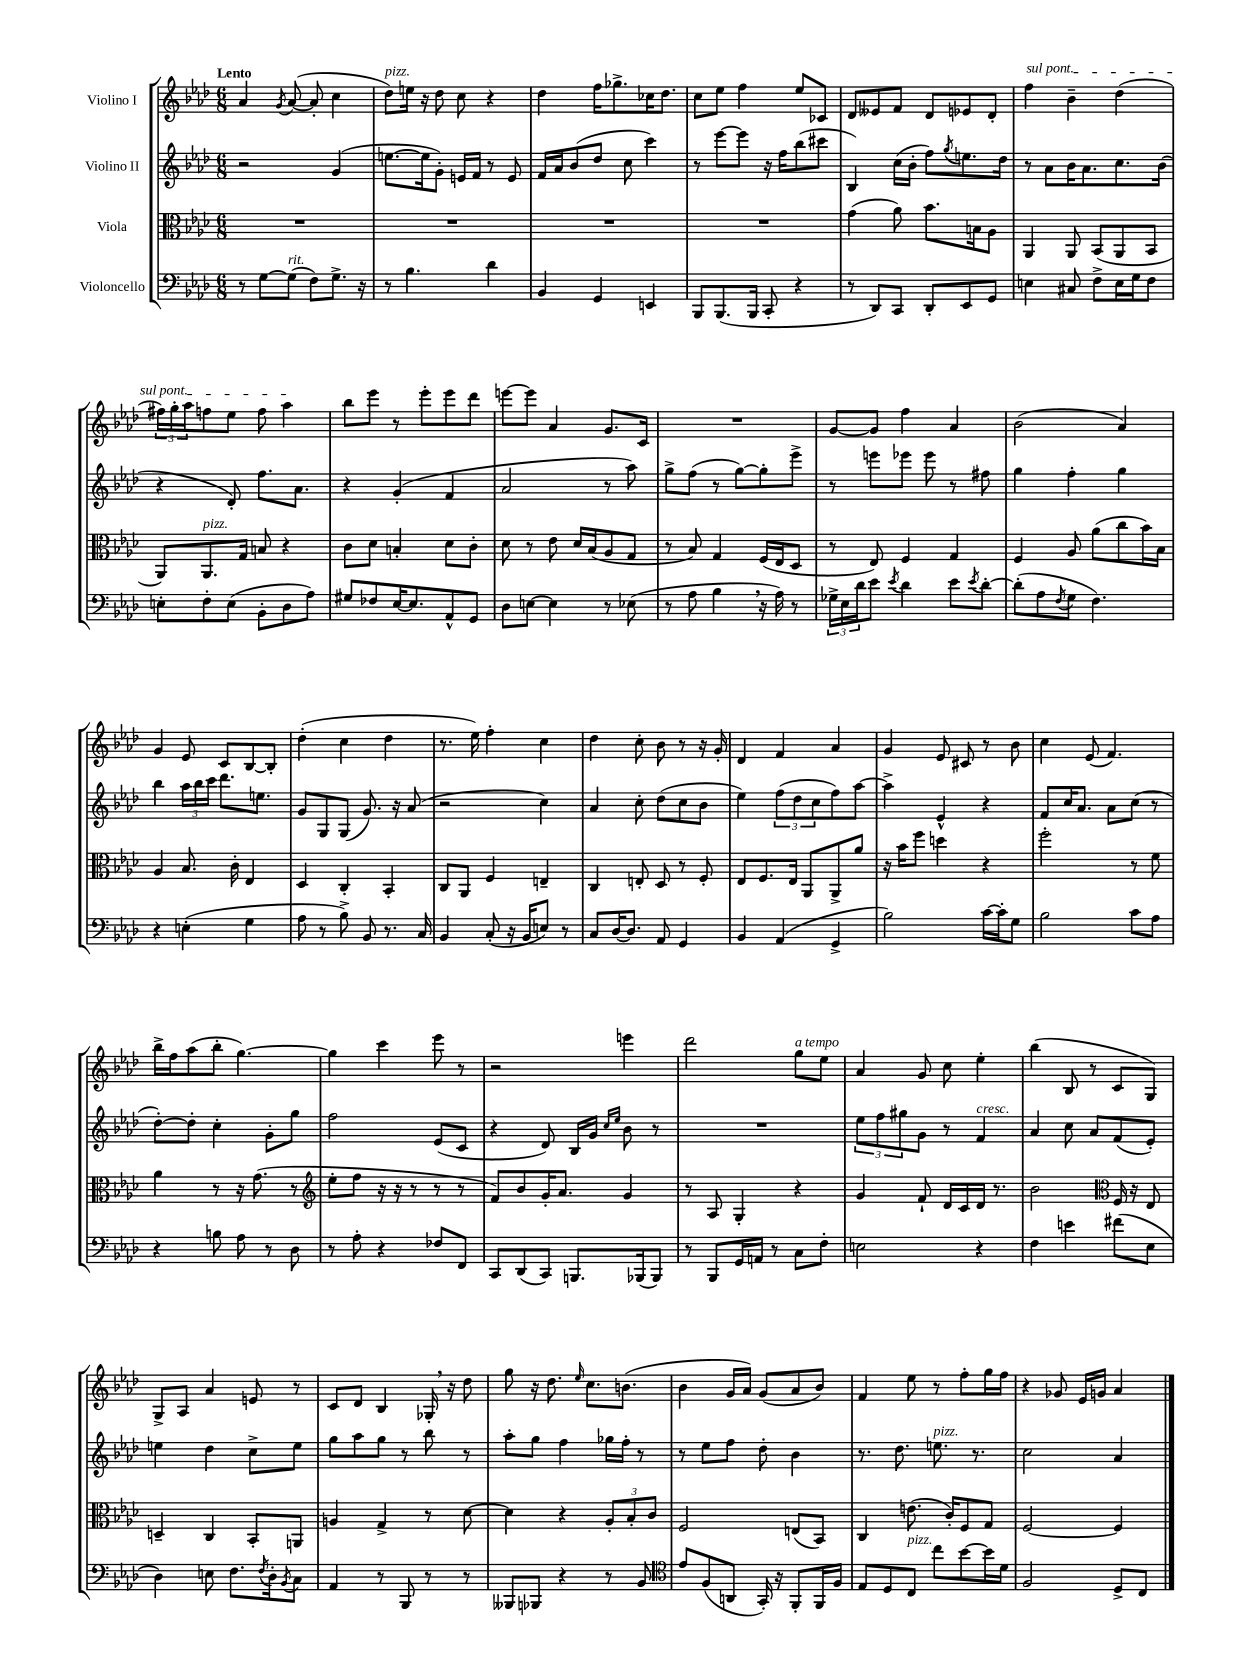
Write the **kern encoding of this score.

**kern	**kern	**kern	**kern
*part4	*part3	*part2	*part1
*staff4	*staff3	*staff2	*staff1
*I"Violoncello	*I"Viola	*I"Violino II	*I"Violino I
*clefF4	*clefC3	*clefG2	*clefG2
*k[b-e-a-d-]	*k[b-e-a-d-]	*k[b-e-a-d-]	*k[b-e-a-d-]
*M6/8	*M6/8	*M6/8	*M6/8
=1	=1	=1	=1
!	!	!	!LO:TX:a:B:t=Lento
8r	2.r	2r	4a-/
[8G\L	.	.	.
.	.	.	8qg/
!LO:TX:a:i:t=rit.	!	!	!
(8G\J]	.	.	([8a-/
8F\L)	.	.	8a-'/]
8.G^\J	.	(4g/	4cc\
16r	.	.	.
=2	=2	=2	=2
!	!	!	!LO:TX:a:i:t=pizz.
8r	2.r	[8.een\L	8dd-\L)
4.B-\	.	.	16een\Jk
.	.	16ee\k]	16r
.	.	8g'\J)	8dd-\
.	.	16en/LL	8cc\
.	.	16f/JJ	.
4d-\	.	8r	4r
.	.	8e/	.
=3	=3	=3	=3
4BB-/	2.r	16f/LL	4dd-\
.	.	16a-/J	.
.	.	(8b-/	.
4GG/	.	8dd-/J	16ff\KL
.	.	.	8.gg-X^\
.	.	8cc\	.
4EEn/	.	4ccc\)	16cc-X\K
.	.	.	8.dd-\J
=4	=4	=4	=4
8BBB-/L	2.r	8r	8cc\L
(8.BBB-/	.	[8eee-\L	8ee-\J
.	.	8eee-\J]	4ff\
16BBB-/Jk	.	.	.
8CC'/	.	16r	.
.	.	16ff\KL	.
4r	.	(8bb-\	8ee-/L
.	.	8ccc#X\J	8c-X/J
=5	=5	=5	=5
8r	(4g\	4B-/)	8d-/L
8DD-/L)	.	.	8e--X/
8CC/J	8a-\)	(16cc\LL	8f/J
.	.	16b-'\JJ	.
8DD-'/L	8.b-\L	8ff\L)	8d-/L
.	.	8qgg/	.
8EE-/	.	8.een\	8e-X/
.	16Bn\k	.	.
8GG/J	8A-\J	.	8d-'/J
.	.	16dd-\Jk	.
=6	=6	=6	=6
!	!	!	!LO:TX:a:i:t=sul pont.
4En\	4AA-/	8r	4ff\
.	.	8a-\L	.
8C#X/	8AA-/	16b-\K	4b-~\
.	.	8.a-\	.
8F^\L	(8BB-/L	.	.
16E\L	8AA-/	8.cc\	(4dd-\
16G\J	.	.	.
8F\J	8BB-/J	.	.
.	.	(16b-\Jk	.
!!LO:LB:g=z
=7	=7	=7	=7
8En'\L	8AA-/L)	4r	24ff#X\LL)
.	.	.	24gg'\
.	.	.	24aa-\J
!	!LO:TX:a:i:t=pizz.	!	!
8F'\	8.AA-/	.	8ffn\
(8E\J	.	8d-'/)	8ee-\J
.	16G/Jk	.	.
8BB-'\L	8Bn/	8.ff\L	8ff\
8D-\	4r	.	4aa-\
.	.	8.a-\J	.
8A-\J)	.	.	.
=8	=8	=8	=8
8G#X/L	8c\L	4r	8bb-\L
8F-X/	8d-\J	.	8eee-\J
[16E-/K	4Bn'/	(4g'/	8r
8.E-/]	.	.	.
.	.	.	8eee-'\L
8AA-^^/	8d-\L	4f/	8eee-\
8GG/J	8c'\J	.	8ddd-\J
=9	=9	=9	=9
8D-\L	8d-\	2a-/	[8eeen\L
[8En\J	8r	.	8eee\J]
4E\]	8e-\	.	4a-/
.	16d-/LL	.	.
.	(16B-/J	.	.
8r	8A-/	8r	8.g/L
(8E-X\	8G/J	8aa-\)	.
.	.	.	16c/Jk
=10	=10	=10	=10
8r	8r	8gg^\L	2.r
8A-\	8B-/)	(8ff\J	.
4B-,\	4G/	8r	.
.	.	[8gg\L)	.
16r	(16F/LL	8gg'\]	.
16A-\)	16E-/J	.	.
8r	8D-/J	8eee-^\J	.
=11	=11	=11	=11
24G-X^\LL	8r	8r	[8g/L
24E-\	.	.	.
24d-\J	.	.	.
8e-\J	8E-/)	8eeen\L	8g/J]
8qe-/	.	.	.
4d-\	4F/	8eee-X\J	4ff\
.	.	8eee-\	.
8e-\L	4G/	8r	4a-/
8qe-/	.	.	.
[8d-'\J	.	8ff#X\	.
=12	=12	=12	=12
(8d-'\L]	4F/	4gg\	(2b-\
8A-\	.	.	.
8qF/	.	.	.
8G\J	8A-/	4ff'\	.
4.F\)	(8a-\L	.	.
.	8cc\	4gg\	4a-/)
.	16b-\L)	.	.
.	16B-\JJ	.	.
!!LO:LB:g=z
=13	=13	=13	=13
4r	4A-/	4bb-\	4g/
(4En'\	8.B-/	24aa-\LL	8e-/
.	.	24bb-\	.
.	.	24ccc\JJ	.
.	.	8.ddd-\L	8c/L
.	16c'\	.	.
4G\	4E-/	.	[8B-/
.	.	8.een\J	.
.	.	.	8B-'/J]
=14	=14	=14	=14
8A-\	4D-/	8g/L	(4dd-'\
8r	.	8G/	.
8B-^\)	4C'/	(8G/J	4cc\
8BB-/	.	8.g/)	.
8.r	4BB-'/	.	4dd-\
.	.	16r	.
.	.	(8a-/	.
16C/	.	.	.
=15	=15	=15	=15
4BB-/	8C/L	2r	8.r
.	8AA-/J	.	.
.	.	.	16ee-\)
(8C'/	4F/	.	4ff'\
16r	.	.	.
16BB-/KL	.	.	.
8En/J)	4En~/	4cc\)	4cc\
8r	.	.	.
=16	=16	=16	=16
8C/L	4C/	4a-/	4dd-\
[16D-/K	.	.	.
8.D-/J]	.	.	.
.	8En'/	8cc'\	8cc'\
8AA-/	8D-/	(8dd-\L	8b-\
4GG/	8r	8cc\	8r
.	8F'/	8b-\J	16r
.	.	.	16g'/
=17	=17	=17	=17
4BB-/	8E-/L	4ee-\)	4d-/
.	8.F/	.	.
(4AA-/	.	(12ff\L	4f/
.	16E-/Jk	.	.
.	.	12dd-\	.
.	8AA-/L	.	.
.	.	12cc\	.
4GG^/	8AA-^/	8ff\)	4a-/
.	8a-/J	[8aa-\J	.
=18	=18	=18	=18
2B-\)	16r	4aa-^\]	4g/
.	16b-\KL	.	.
.	8ff\J	.	.
.	4ddn\	4e-^^/	8e-/
.	.	.	8c#X/
[16c\LL	4r	4r	8r
16c'\J]	.	.	.
8G\J	.	.	8b-\
=19	=19	=19	=19
2B-\	2ff'\	8f/L	4cc\
.	.	16cc/K	.
.	.	8.a-/J	.
.	.	.	(8e-/
.	.	8a-\L	4.f/)
8c\L	8r	(8cc\J	.
8A-\J	8f\	8r	.
!!LO:LB:g=z
=20	=20	=20	=20
4r	4a-\	[8dd-'\L)	16bb-^\LL
.	.	.	16ff\J
.	.	8dd-'\J]	(8aa-\
8Bn\	8r	4cc'\	8bb-'\J
8A-\	16r	.	[4.gg\)
.	(8.g\	.	.
8r	.	8g'\L	.
8D-\	8r	8gg\J	.
=21	=21	=21	=21
*	*clefG2	*	*
8r	8ee-'\L	2ff\	4gg\]
8A-'\	8ff\J	.	.
4r	16r	.	4ccc\
.	16r	.	.
.	8r	.	.
8F-X/L	8r	(8e-/L	8eee-\
8FF/J	8r	8c/J	8r
=22	=22	=22	=22
8CC/L	8f/L)	4r	2r
(8DD-/	8b-/	.	.
8CC/J)	16g'/K	8d-/)	.
.	8.a-/J	.	.
8.BBBn/L	.	16B-/LL	.
.	.	16g/JJ	.
.	.	16qqcc/LL	.
.	.	16qqee-/JJ	.
.	4g/	8b-\	4eeen\
(16BBB-X/k	.	.	.
8BBB-/J)	.	8r	.
=23	=23	=23	=23
8r	8r	2.r	2ddd-\
8BBB-/L	8A-/	.	.
16GG/L	4G'/	.	.
16AAn/JJ	.	.	.
8r	.	.	.
!	!	!	!LO:TX:a:i:t=a tempo
8C\L	4r	.	8gg\L
8F'\J	.	.	8ee-\J
=24	=24	=24	=24
2En\	4g/	12ee-\L	4a-/
.	.	12ff\	.
.	.	12gg#X\	.
.	8f`/	8g\J	8g/
.	16d-/LL	8r	8cc\
.	16c/	.	.
!	!	!LO:TX:a:i:t=cresc.	!
4r	16d-/JJ	4f/	4ee-'\
.	8.r	.	.
=25	=25	=25	=25
4F\	2b-\	4a-/	(4bb-\
4en\	.	8cc\	8B-/
.	.	8a-/L	8r
*	*clefC3	*	*
(8f#X\L	16F/	(8f/	8c/L
.	16r	.	.
8E-\J	8E-/	8e-'/J)	8G/J)
!!LO:LB:g=z
=26	=26	=26	=26
4D-\)	4Dn~/	4een\	8G^/L
.	.	.	8A-/J
8En\	4C/	4dd-\	4a-/
8.F\L	.	.	.
.	8BB-'/L	8cc^\L	8en/
8qF/	.	.	.
16D-'\k	.	.	.
8qBB-/	.	.	.
8C\J	8AAn/J	8ee\J	8r
=27	=27	=27	=27
4AA-/	4An/	8gg\L	8c/L
.	.	8aa-\	8d-/J
8r	4G^/	8gg\J	4B-/
8BBB-/	.	8r	.
8r	8r	8bb-\	16G-X',/
.	.	.	16r
8r	[8d-\	8r	8dd-\
=28	=28	=28	=28
8BBB--X/L	4d-\]	8aa-'\L	8gg\
8BBB-X/J	.	8gg\J	16r
.	.	.	8.dd-\
4r	4r	4ff\	.
.	.	.	16qqee-/
.	.	.	8.cc\L
8r	12A-'/L	16gg-X\LL	.
.	.	16ff'\JJ	(8.bn\J
.	12B-'/	.	.
8BB-/	.	8r	.
.	12c/J	.	.
=29	=29	=29	=29
*clefC4	*	*	*
8e-/L	2F/	8r	4b-\
(8F/	.	8ee-\L	.
8AAn/J	.	8ff\J	16g/LL
.	.	.	16a-/JJ)
16GG'/)	.	8dd-'\	(8g/L
16r	.	.	.
8FF'/L	(8En/L	4b-\	8a-/
16FF/L	8BB-/J)	.	8b-/J)
16F/JJ	.	.	.
=30	=30	=30	=30
8E-/L	4C/	8.r	4f/
8D-/	.	.	.
.	.	8.dd-\	.
!LO:TX:a:i:t=pizz.	!	!	!
8C/J	(8.en\	.	8ee-\
!	!	!LO:TX:a:i:t=pizz.	!
8cc\L	.	8.een\	8r
.	16c'/KL)	.	.
[8b-\	8F/	.	8ff'\L
.	.	8.r	.
16b-\L]	8G/J	.	16gg\L
16d-\JJ	.	.	16ff\JJ
=31	=31	=31	=31
2F/	[2F/	2cc\	4r
.	.	.	8g-X/
.	.	.	16e-/LL
.	.	.	16gn/JJ
8D-^/L	4F/]	4a-/	4a-/
8C/J	.	.	.
==	==	==	==
*-	*-	*-	*-
